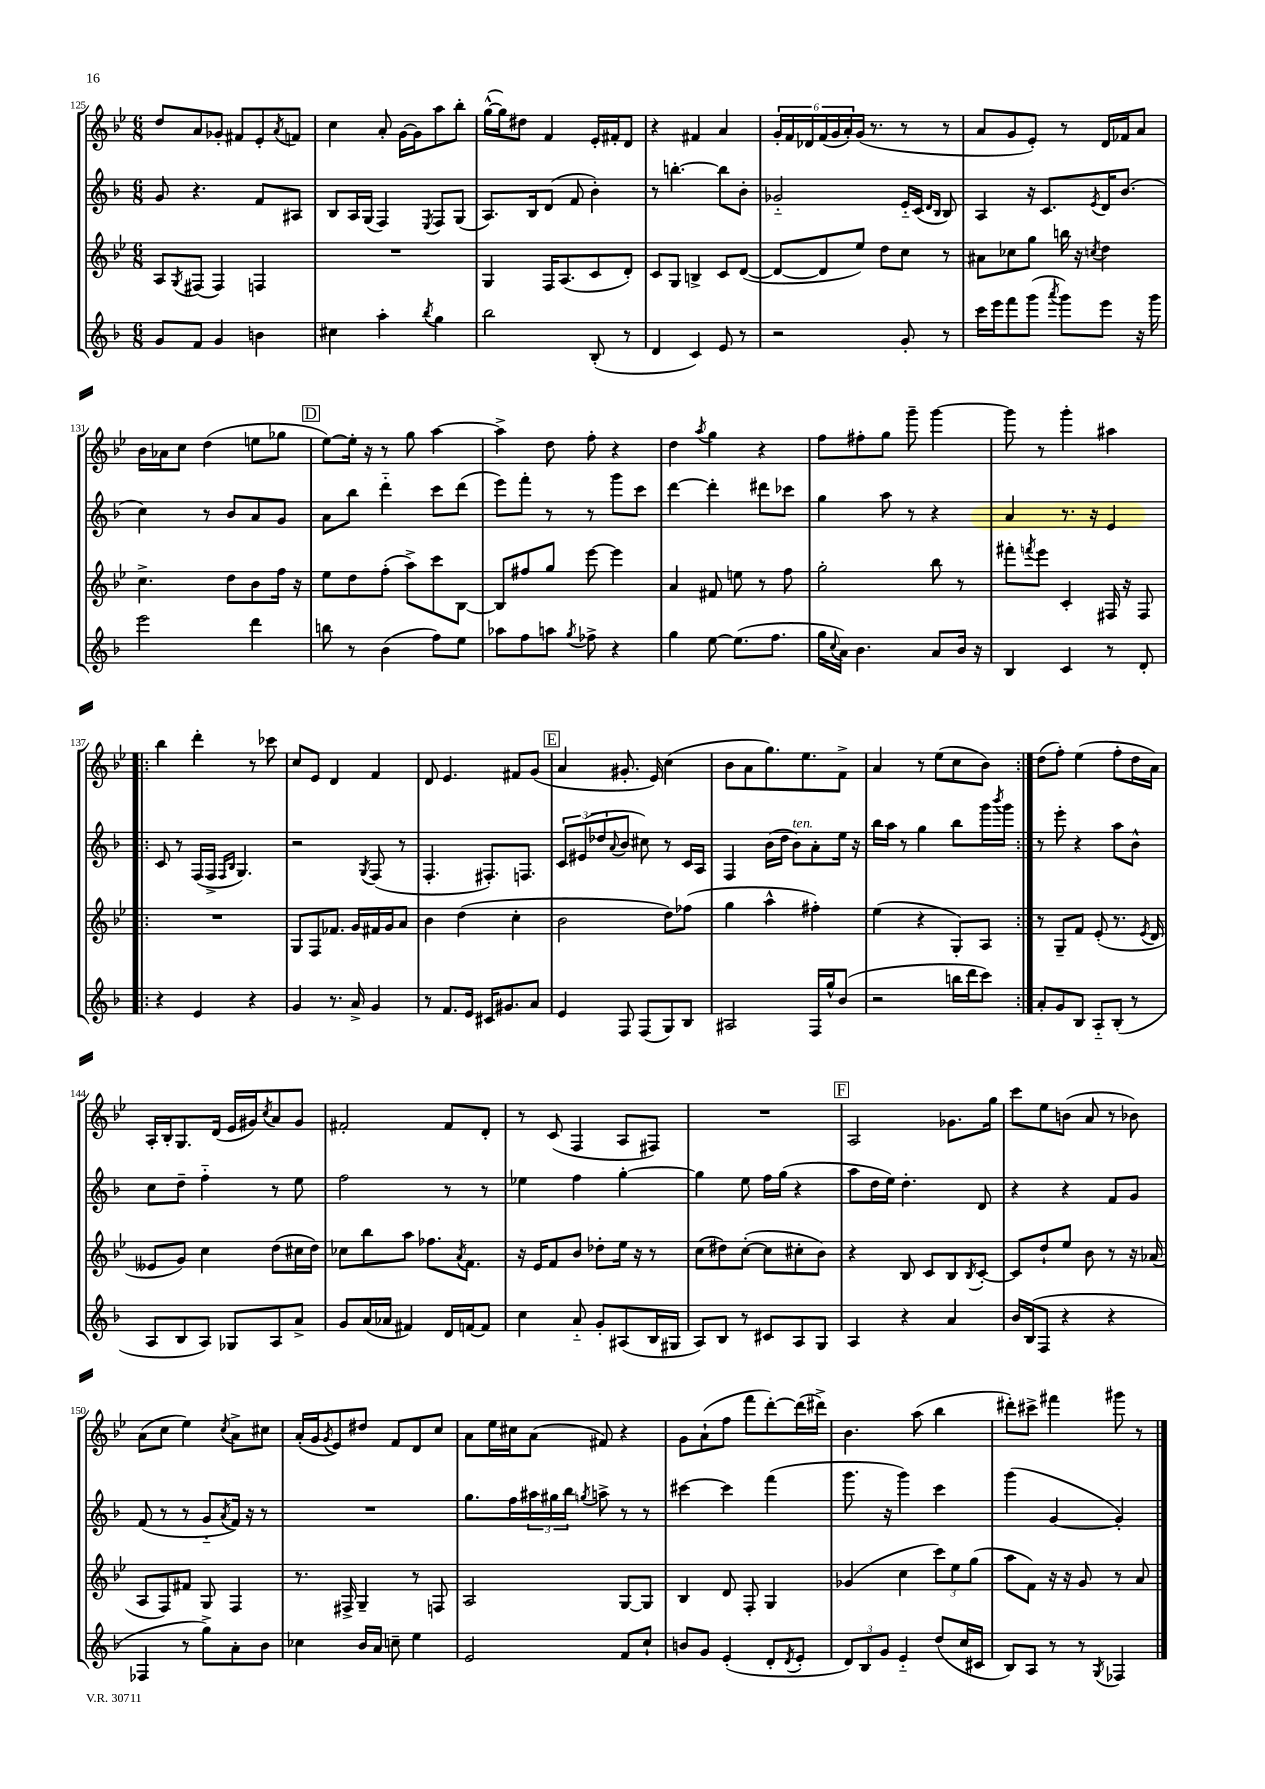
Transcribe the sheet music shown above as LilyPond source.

<<
\new StaffGroup <<
\new Staff = "s0" {
    \clef treble \key bes \major \numericTimeSignature \time 6/8
    d''8 a'8 ges'8-. fis'8 ees'8-. \acciaccatura { a'8 } f'8 |
    c''4 a'8-. g'16~ g'16 a''8 bes''8-. |
    g''16~-^( g''16) dis''8 f'4 ees'16-. fis'16-. d'8 |
    r4 fis'4 a'4 |
    \tuplet 6/4 { g'16-. f'16 des'16 f'16( g'16 a'16-.) } g'16( r8. r8 r8 |
    a'8 g'8 ees'8-.) r8 d'16 fes'16 a'8 |
    bes'16 aes'16 c''8 d''4( e''8 ges''8 |
    \mark \markup { \box "D" } ees''8~) ees''16-. r16 r8 g''8 a''4~ |
    a''4-> d''8 f''8-. r4 |
    d''4 \acciaccatura { a''8 } g''4 r4 |
    f''8 fis''8-. g''8 g'''8-- g'''4~ |
    g'''8 r8 g'''4-. ais''4 |
    \repeat volta 2 { bes''4 d'''4-. r8 ces'''8 |
    c''8 ees'8 d'4 f'4 |
    d'8 ees'4. fis'8 g'8( |
    \mark \markup { \box "E" } a'4 gis'8.-. ees'16) c''4( |
    bes'8 a'8 g''8.) ees''8. f'8-> |
    a'4 r8 ees''8( c''8 bes'8) | }
    d''8( f''8-.) ees''4( f''8-. d''16 a'16) |
    a16-. bes16-. g8. d'16( ees'16 gis'16) \acciaccatura { c''8 } a'8 gis'8 |
    fis'2-. fis'8 d'8-. |
    r8 c'8( f4 a8 fis8) |
    R2. |
    \mark \markup { \box "F" } a2 ges'8. g''16 |
    c'''8 ees''8 b'8( a'8 r8 bes'8) |
    a'8( c''8 ees''4) \acciaccatura { c''8 } a'8-> cis''8 |
    a'16-.( g'16 \acciaccatura { g'8 } ees'8) dis''8 f'8 d'8 c''8 |
    a'8 ees''16 cis''16 a'8( fis'8) r4 |
    g'8 a'8-!( f''8 f'''8 d'''8~-.) d'''16( dis'''16->) |
    bes'4. a''8( bes''4 |
    dis'''8-.) cis'''8-> fis'''4 gis'''8 r8 \bar "|." |
}
\new Staff = "s1" {
    \clef treble \key f \major \numericTimeSignature \time 6/8
    g'8 r4. f'8 ais8 |
    bes8 a16 g16( f4) \acciaccatura { e8 } f8 g8( |
    a8.) bes16 d'8( f'8 bes'4-.) |
    r8 b''4.~-. b''8 bes'8-. |
    ges'2-_ e'16-_ c'16( \grace { d'16 bes16 } bes8) |
    a4 r16 c'8. \acciaccatura { e'8 } d'16 bes'8.( |
    c''4) r8 bes'8 a'8 g'8 |
    \mark \markup { \box "D" } a'8 bes''8 d'''4-_ c'''8 d'''8( |
    e'''8) f'''8-. r8 r8 g'''8 c'''8 |
    d'''4~ d'''4-. dis'''8 ces'''8 |
    g''4 a''8 r8 r4 |
    a'4 r8. r16 e'4 |
    \repeat volta 2 { c'8 r8 f16( f16-> \grace { f16 bes16 } g4.) |
    r2 \acciaccatura { g8 } f8( r8 |
    f4.-. fis8.-.) f8. |
    \mark \markup { \box "E" } \tuplet 3/2 { c'8 eis'8( des''8 } \appoggiatura { a'8 } bes'8 cis''8) r8 c'16 a16 |
    f4 bes'16( d''16 bes'8^\markup { \italic "ten." }) a'8-. e''16 r16 |
    bes''16 a''16 r8 g''4 bes''8 g'''16 \acciaccatura { bes'''8 } g'''16 | }
    r8 e'''8-. r4 a''8 bes'8-^ |
    c''8 d''8-- f''4-_ r8 e''8 |
    f''2 r8 r8 |
    ees''4 f''4 g''4~-. |
    g''4 e''8 f''16 g''16( r4 |
    \mark \markup { \box "F" } a''8 d''16 e''16) d''4.-. d'8 |
    r4 r4 f'8 g'8 |
    f'8( r8 r8 g'8-_ \acciaccatura { a'8 } f'16) r16 r8 |
    R2. |
    g''8. f''16 \tuplet 3/2 { ais''16 gis''16 bes''16 } \acciaccatura { g''8 } a''8-> r8 r8 |
    cis'''4~ cis'''4 f'''4( |
    g'''8. r16 g'''4) c'''4 |
    g'''4( g'4~ g'4-.) \bar "|." |
}
\new Staff = "s2" {
    \clef treble \key bes \major \numericTimeSignature \time 6/8
    a8 \acciaccatura { g8 } fis8( fis4) f4 |
    R2. |
    g4 f16 a8.( c'8 d'8-.) |
    c'8 g8 b4-> c'8 d'8~( |
    d'8~ d'8 ees''8) d''8 c''8 r8 |
    ais'8 ces''8 g''8 b''16 r16 \acciaccatura { c''8 } d''4 |
    c''4.-> d''8 bes'8 f''16 r16 |
    \mark \markup { \box "D" } ees''8 d''8 f''8-.( a''8->) c'''8 bes8~ |
    bes8 fis''8 g''8 ees'''8~ ees'''4 |
    a'4 fis'8 e''8 r8 f''8 |
    g''2-. bes''8 r8 |
    fis'''8-. \acciaccatura { f'''8 } ees'''8 c'4-. fis16 r16 fis8 |
    \repeat volta 2 { R2. |
    g8 f8 fes'8. g'16 fis'16 g'16 a'8 |
    bes'4 d''4( c''4-. |
    \mark \markup { \box "E" } bes'2 d''8) fes''8( |
    g''4 a''4-^ fis''4-.) |
    ees''4( r4 g8-.) a8 | }
    r8 g8-- f'8 ees'8-.( r8. \acciaccatura { ees'8 } d'16 |
    eeses'8 g'8) c''4 d''8( cis''16 d''16) |
    ces''8 bes''8 a''8 fes''8. \acciaccatura { a'8 } f'8. |
    r16 ees'16 f'8 bes'8 des''8-. ees''16 r16 r8 |
    c''8( dis''8) c''8~-.( c''8 cis''8-. bes'8) |
    \mark \markup { \box "F" } r4 bes8 c'8 bes8 \acciaccatura { bes8 } c'8~-. |
    c'8 d''8-! ees''8 bes'8 r8 r16 aes'16( |
    a8 f8) fis'8 g8 f4 |
    r8. fis16-> g4-- r8 f8 |
    a2 g8~ g8 |
    bes4 d'8 f8-. g4 |
    ges'4( c''4 \tuplet 3/2 { c'''8) ees''8 g''8( } |
    a''8 f'8) r16 r16 g'8 r8 a'8 \bar "|." |
}
\new Staff = "s3" {
    \clef treble \key f \major \numericTimeSignature \time 6/8
    g'8 f'8 g'4 b'4 |
    cis''4 a''4-. \acciaccatura { bes''8 } g''4 |
    bes''2 bes8-.( r8 |
    d'4 c'4) e'8 r8 |
    r2 g'8-. r8 |
    c'''16 e'''16 f'''8 g'''8( \acciaccatura { a'''8 } g'''8) e'''8 r16 g'''16 |
    e'''2 d'''4 |
    \mark \markup { \box "D" } b''8 r8 bes'4( f''8) e''8 |
    aes''8 f''8 a''8 \acciaccatura { g''8 } fes''8-> r4 |
    g''4 e''8~ e''8.( f''8. |
    g''16 \appoggiatura { c''8 } a'16) bes'4. a'8 bes'16 r16 |
    bes4 c'4 r8 d'8-. |
    \repeat volta 2 { r4 e'4 r4 |
    g'4 r8. a'16-> g'4 |
    r8 f'8. e'16 cis'16 gis'8. a'8 |
    \mark \markup { \box "E" } e'4 f8 f8( g8) bes8 |
    ais2 f16 g''16-^ bes'8( |
    r2 b''16 d'''16 c'''8) | }
    a'8-. g'8 bes8 a8-_ bes8-.( r8 |
    a8 bes8 a8) ges8 a8 a'8-> |
    g'8 a'16( aes'16 fis'4) d'16 f'16~ f'8 |
    c''4 a'8-_ g'8-. ais8( bes16 gis16 |
    a8) bes8 r8 cis'8 a8 g8 |
    \mark \markup { \box "F" } a4 r4 a'4 |
    bes'16 bes16( f8 r4 r4 |
    fes4 r8 g''8->) a'8-. bes'8 |
    ces''4 bes'16 a'16 c''8-- e''4 |
    e'2 f'8 c''8-! |
    b'8 g'8 e'4-.( d'8-. \acciaccatura { d'8 } e'8-. |
    \tuplet 3/2 { d'8) bes8 g'8 } e'4-_ d''8( c''16 cis'16 |
    bes8) a8 r8 r8 \acciaccatura { g8 } fes4 \bar "|." |
}
>>
>>
\layout { \context { \Score currentBarNumber = #125 } }
